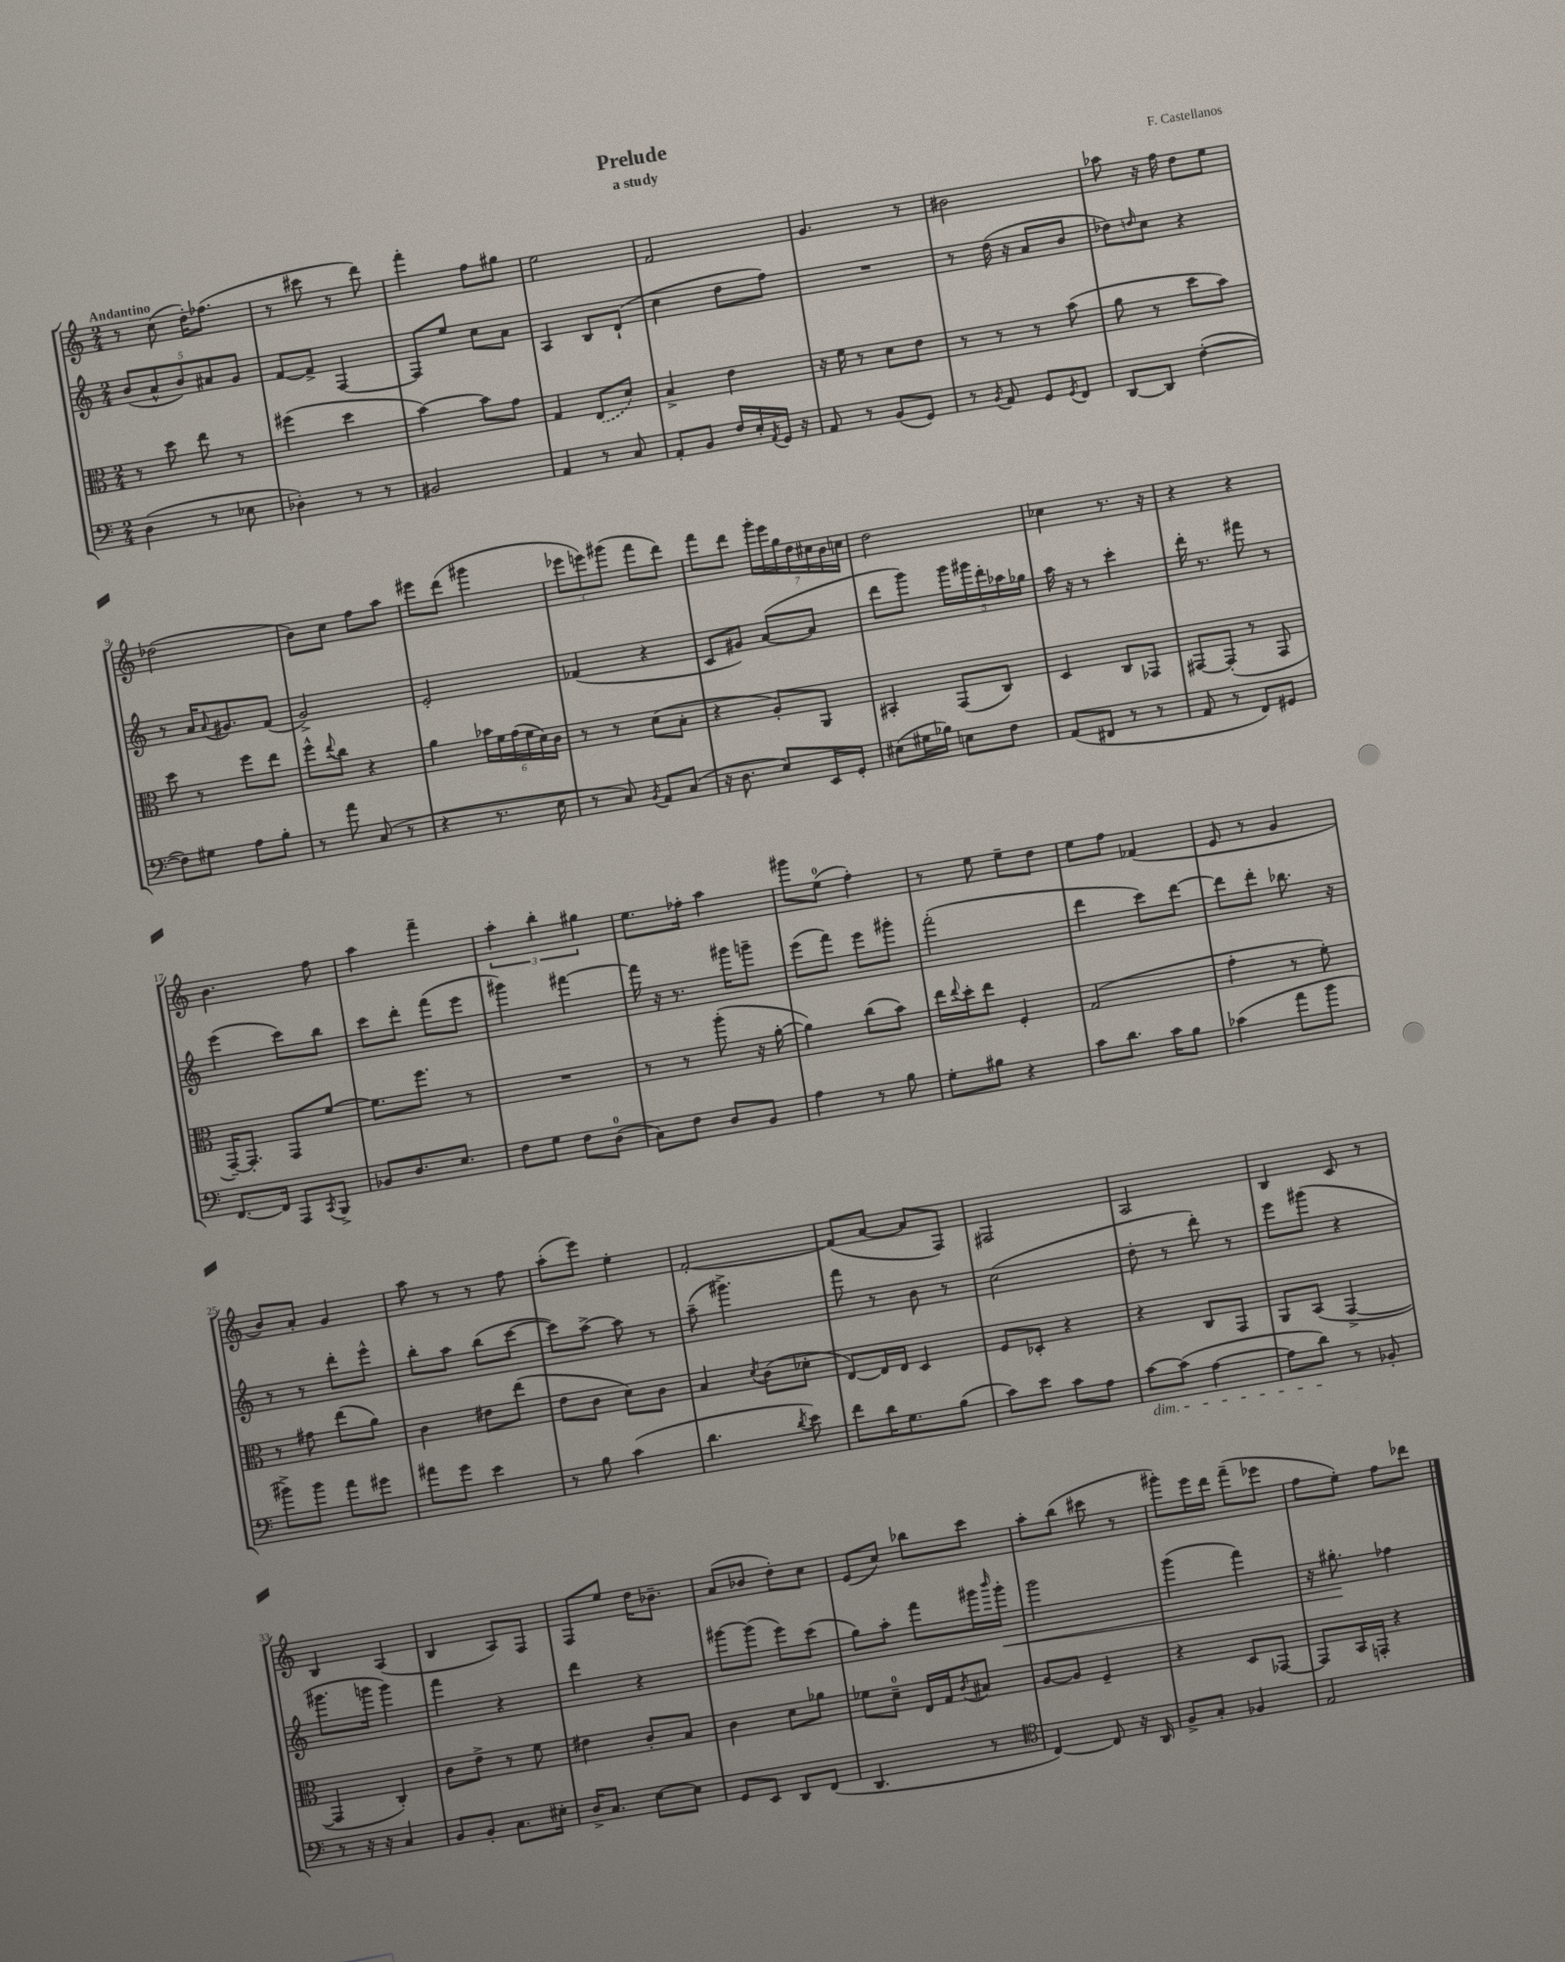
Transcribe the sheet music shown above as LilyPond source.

\header { title = "Prelude" composer = "F. Castellanos" subtitle = "a study" }
<<
\new StaffGroup <<
\new Staff = "s0" {
    \clef treble \key c \major \numericTimeSignature \time 2/4 \tempo "Andantino"
    r8 c''8( d''16-.) fes''8.( |
    r8 cis'''8 r8 d'''8) |
    f'''4-. f''8 gis''8 |
    e''2 |
    f'2 |
    g'4. r8 |
    bis'2 |
    aes''8 r16 f''16 d''8 e''8 |
    des''2( |
    b'8) c''8 f''8 a''8 |
    eis'''8 d'''8( gis'''4 |
    \tuplet 3/2 { ees'''8 e'''8) gis'''8( } f'''8 d'''8) |
    f'''8 d'''8 \tuplet 7/4 { g'''16-. e'''16 g''16 d''16 cis''16 b'16 c''16 } |
    d''2 |
    ces''4 r8. r16 |
    r4 r4 |
    b'4. f''8 |
    a''4 f'''4-- |
    \tuplet 3/2 { a''4-. b''4-. gis''4 } |
    e''8. fes''16-. a''4 |
    gis'''8 e''8-0( f''4-.) |
    r8 e''8 e''8-- d''8 |
    e''8 f''8 fes'4( |
    e'8 r8 g'4 |
    b'8) a'8-. g'4 |
    a''8 r8 r8 f''8 |
    a''8-.( e'''8) e''4-. |
    f'2~-. |
    f'8( a'8~ a'8 f8) |
    fis2 |
    a2 |
    b4 c'8 r8 |
    b4 a4( |
    b4 a8) f8 |
    f8 e''8 d''16 bes'8.-- |
    a'8( bes'8 d''8-.) c''8 |
    e'8( c''8) bes''8 c'''8 |
    a''8-. b''8( cis'''8 r8 |
    gis'''8-.) e'''16 d'''16 f'''8--( ees'''8 |
    f''8 e''8-.) f''8 des'''8 \bar "|." |
}
\new Staff = "s1" {
    \clef treble \key c \major \numericTimeSignature \time 2/4
    \tuplet 5/4 { b'8( a'8-^ b'8) ais'8 g'8 } |
    f'8~ f'8-> f4~ |
    f8 e''8 c''8 a'8 |
    a4 b8 d'8-!( |
    c''4 d''8 f''8) |
    R2 |
    r8 d''16( r16 a'8 b'8 |
    des''8) \grace { d''16 } c''8 r4 |
    r8 a'16 \appoggiatura { a'8 } gis'8. f'8( |
    g'2->) |
    e'2-. |
    fes'4( r4 |
    c'8 gis'8) a'8~( a'8 |
    d'''8 g'''8) \tuplet 5/4 { g'''16 gis'''16 d'''16-. aes''16 ges''16 } |
    a''16 r16 r8 c'''4-. |
    d'''16-. r8. fis'''8 r8 |
    e'''4( c'''8) b''8 |
    c'''8 d'''8-. f'''8( e'''8 |
    gis'''4) fis'''4~ |
    fis'''16 r16 r8. gis'''16 g'''8-- |
    e'''8( f'''8) e'''8 gis'''8-. |
    f'''2-.( |
    d'''4 c'''8) d'''8~ |
    d'''8 d'''8-. bes''8. r16 |
    r8 r8 d'''8-. e'''8-^ |
    b''8-. a''8 b''8( c'''8~ |
    c'''8) a''8~-> a''8 r8 |
    a''8--( gis'''4.->) |
    f'''8 r8 b'8 r8 |
    c''2( |
    d''8-. r8 d'''8-.) r8 |
    e'''8 gis'''8( r4 |
    gis'''8. g'''16 g'''4) |
    f'''4 r4 |
    d'''4 r4 |
    gis'''8~ gis'''8( e'''8) c'''8( |
    g''8) a''8-. f'''8 gis'''16 \grace { b'''16 } gis'''16-.\< |
    g'''2 |
    g'''4( f'''4) |
    r16 gis''8.-.\! fes''4 \bar "|." |
}
\new Staff = "s2" {
    \clef alto \key c \major \numericTimeSignature \time 2/4
    r8 d''8 e''8 r8 |
    fis''4( d''4 |
    b'4~) b'8 g'8 |
    g4 \once \slurDashed e8( d'8) |
    b4-> e'4 |
    r16 f'16 r8 d'8 e'8 |
    r8 r8 r8 b'8( |
    a'8 r8 d''8 b'8) |
    d''8 r8 f''8 e''8 |
    f''8-^ \appoggiatura { e''8 } c''8 r4 |
    a'4 \tuplet 6/4 { bes'16 f'16 g'16( f'16 d'16) c'16 } |
    r8 r8 d'8( b8-. |
    r4 a8-.) a,8 |
    bis,4-. g,8( c8) |
    d4 c8 ges,8 |
    gis,8~ gis,8-.( r8 gis,8 |
    g,16~--) g,8.-. g,8 f'8~ |
    f'8. f''8. r8 |
    R2 |
    r8 r8 a''8-.( r16 a'16~-. |
    a'4) c''8( b'8) |
    e''16 \appoggiatura { e''8 } d''16-. e''8 f4-. |
    g2( |
    g'4-. r8 f'8-.) |
    r8 gis'8 e''8( a'8) |
    c'4 eis'8 e''8( |
    e'8 c'8 d'8) c'8 |
    b4 \acciaccatura { d'8 } c'8( des'8-. |
    e8~) e16 e16 d4 |
    f8 des8-. r4 |
    r4 c8 g,8 |
    a,8 b,8( g,4~-> |
    g,4 c4-.) |
    c'8 e'8-> r8 f'8 |
    eis'4 c'8-. b8 |
    c'4 d'8 aes'8 |
    fes'8 d'8-0-- e16 g16 \acciaccatura { c'8 } bis8 |
    a8~ a8 f4-- |
    r4 d8 ges,8~ |
    ges,8 b,16 g,16-. r4 \bar "|." |
}
\new Staff = "s3" {
    \clef bass \key c \major \numericTimeSignature \time 2/4
    d4( r8 ees8 |
    des4-.) r8 r8 |
    bis,2 |
    a,4 r8 c8 |
    a,8-. b,8 f16 e16-. \acciaccatura { a,8 } g,16 r16 |
    a,8 r8 b,8( g,8) |
    r8 \acciaccatura { b,8 } a,8 g,8 \acciaccatura { g,8 } f,8 |
    d,8~ d,8 f4~-.( |
    f8) gis8 a8 b8-. |
    r8 a'8 c8( r8 |
    r4 r8. e16 |
    r8 c8) \acciaccatura { b,8 } a,8 c8( |
    r16 d8. e8) e,16 g,16-. |
    eis8( gis16 bes16) e8 f8 |
    a,8( fis,8 r8 r8 |
    a,8 r8 f,8) gis,8 |
    f,8.~ f,16 a,,8 \acciaccatura { c,8 } b,,8-> |
    bes,8 d8. e8. |
    f8 g8 f8 d8-0( |
    c8) f8 d8 b,8 |
    a4 r8 b8 |
    g8-. bis8 r4 |
    c'8 d'8. c'16 b8 |
    ces'4( a'8 b'8 |
    bis'8->) bis'8 a'8 gis'8 |
    ais'8 g'8 e'4 |
    r8 b8 c'4( |
    d'4. \acciaccatura { d'8 } e'8) |
    f'8 d'16 g8. b8( |
    c'8) e'8 c'8 a8 |
    c'8~\dim c'8( a4~ |
    a8 d'8\!) r8 bes,8-. |
    r8 r16 r16 c4 |
    b,8 b,8-. c8. eis16-. |
    d16-> c8. e8~ e8 |
    g,8 e,8 d,8 f,8( |
    d,4. r8 |
    \clef tenor c4~) c8 r16 a,16 |
    f8-> g8-. fes4 |
    e2 \bar "|." |
}
>>
>>
